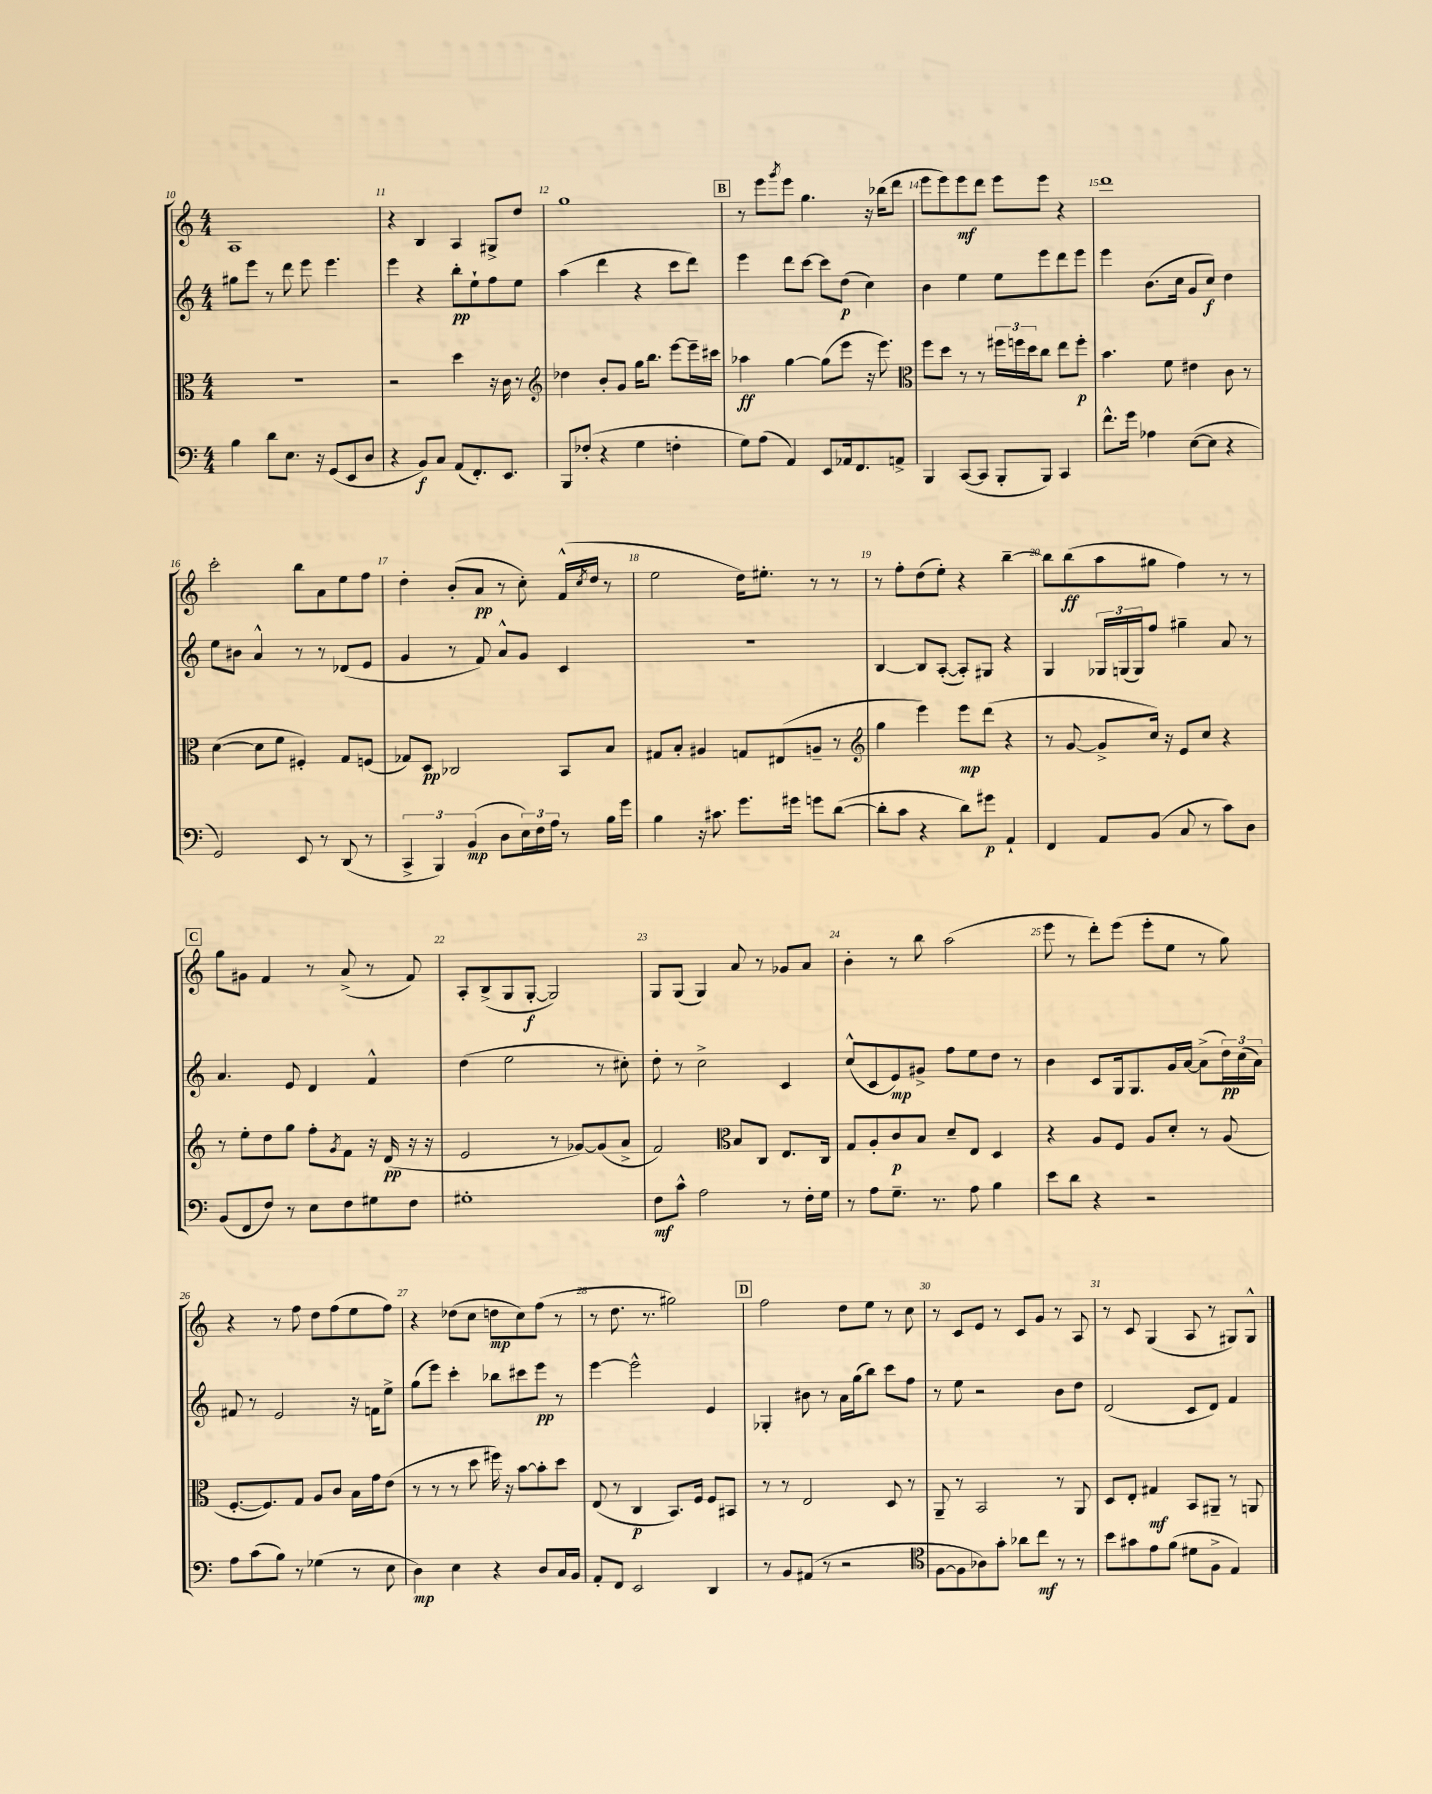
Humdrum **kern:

**kern	**kern	**kern	**kern
*staff4	*staff3	*staff2	*staff1
*clefF4	*clefC3	*clefG2	*clefG2
*k[]	*k[]	*k[]	*k[]
*M4/4	*M4/4	*M4/4	*M4/4
4B	1r	8gg#	1A
.	.	8eee	.
8d	.	8r	.
8.E	.	8ddd	.
.	.	8eee	.
16r	.	.	.
(8GG	.	4.eee	.
8EE	.	.	.
8D	.	.	.
=	=	=	=
4r	2r	4eee	4r
8BB)	.	4r	4B
8C	.	.	.
(8AA	4dd	8bb'	4A
8.FF')	.	8ee`	.
.	16r	8ff	8G#^
8.EE	16c	.	.
.	8r	8ee	8dd
=	=	=	=
*	*clefG2	*	*
8BBB	4dd-	(4aa	1gg
(8F-'	.	.	.
4r	8b'	4ddd	.
.	8g	.	.
4G	16gg	4r	.
.	8.bb	.	.
4F'	[8eee	8ccc	.
.	16eee~]	8ddd)	.
.	16ccc#	.	.
=	=	=	=
8G)	4aa-	4eee	8r
(8A	.	.	8eee
.	.	.	8qggg
4AA)	[4gg	8ddd	8eee
.	.	[8ccc	4.gg
8EE	(8gg]	8ccc]	.
16AA-	8eee	(8dd	.
8.FF	.	.	.
.	16r	4cc)	16r
.	8.eee)	.	(16bb-
8AA^	.	.	8ddd
=	=	=	=
*	*clefC3	*	*
4BBB	8ff	4b	8eee
.	8dd	.	8eee)
([8CC	8r	4ee	8eee
8CC]	8r	.	8ddd
8BBB'	24ff#	8ee	8eee
.	24ff	.	.
.	24dd	.	.
8BBB)	8cc	8eee	8eee
4CC	8ee	8ddd	4r
.	8ff'	8eee	.
=	=	=	=
8.f^^	4.b	4eee	1ddd
16g	.	.	.
4A-	.	(8.b	.
.	8f	.	.
.	.	16cc	.
([8E	4e#	8g	.
8E]	.	8cc)	.
4r	8c	4dd	.
.	8r	.	.
=	=	=	=
2GG)	([4d	8ee	2ccc'
.	.	8b#	.
.	8d]	4a^^	.
.	8f	.	.
8EE	4F#')	8r	8bb
8r	.	8r	8a
(8DD	8G	(8d-	8ee
8r	(8F	8e	8ff
=	=	=	=
6CC^	8G-)	4g	4dd'
.	8D	.	.
6BBB)	.	.	.
.	2C-	8r	(8b'
(6BB	.	.	.
.	.	8f)	8a
8D	.	8a^^	8r
24E)	.	8g	8cc')
24F	.	.	.
24A	.	.	.
8r	8BB	4c	(16f^^
.	.	.	8qcc
.	.	.	16dd
16B	8B	.	8r
16g	.	.	.
=	=	=	=
4B	8G#	1r	2ee
.	8B'	.	.
16r	4A#	.	.
8.c#	.	.	.
8.g	8G	.	16dd)
.	.	.	8.ee#'
.	(8E#	.	.
16g#	.	.	.
8g	8A~	.	8r
([8d	8r	.	8r
=	=	=	=
*	*clefG2	*	*
8d']	4gg	[4B	8r
8c	.	.	8ff'
4r	4eee)	8B]	(8dd
.	.	([8A'	8ee')
8d)	8eee	8A'])	4r
8g#	(8ddd	8G#	.
4AA`	4r	4r	[4bb~
=	=	=	=
4FF	8r	4G	8bb]
.	[8g	.	(8bb
8AA	8g^]	24G-	8aa
.	.	(24G	.
.	.	24G)	.
(8BB	16cc)	8ff	8gg#
.	16r	.	.
8C	8e	4gg#~	4ff)
8r	8cc	.	.
8c)	4r	8a	8r
8D	.	8r	8r
=	=	=	=
(8BB	8r	4.a	8gg
8FF	8ee'	.	8g#
8F)	8dd	.	4f
8r	8gg	8e	.
8E	8ff'	4d	8r
.	8qg	.	.
8F	8f	.	(8a^
8G#	16r	4f^^	8r
.	(16d	.	.
8F	16r	.	8f)
.	16r	.	.
=	=	=	=
1G#'	2e	(4dd	8A'
.	.	.	(8B^
.	.	2ee	8G
.	.	.	[8G'
.	8r	.	2G])
.	[8g-)	.	.
.	(8g-]	8r	.
.	8a^	8cc#')	.
=	=	=	=
8F	2f)	8dd'	8G
8c^^	.	8r	(8G
2A	.	2cc^	4G)
*	*clefC3	*	*
.	8B	.	8a
.	8C	.	8r
8r	8.E	4c	8g-
16F'	.	.	8a
16G	16C	.	.
=	=	=	=
8r	8G	(8cc^^	4b'
8A	8A'	8c	.
8.G~	8c	8e)	8r
.	8B	8g#^	8bb
8.r	.	.	.
.	8d~	8ff	(2aa
8A	8E	8ee	.
4B	4D	8dd	.
.	.	8r	.
=	=	=	=
8e	4r	4b	8eee
8d	.	.	8r
4r	8A	8c	8ddd')
.	8F	16G	(8eee
.	.	8.G	.
2r	8A	.	8eee'
.	8d'	16g	8ee
.	.	[16a	.
.	8r	(8a^]	8r
.	(8A	24dd)	8gg)
.	.	(24cc	.
.	.	24a)	.
=	=	=	=
8A	[8.F'	8f#	4r
(8c	.	8r	.
.	8.F])	.	.
8B)	.	2e	8r
8r	8G	.	8ff
(4G-	8A	.	8dd
.	8c	.	(8ff
8r	16B	16r	8ee
.	16g	16f	.
8E	(8e	8ee^	8ff)
=	=	=	=
4D)	8r	(8gg	4r
.	8r	8eee)	.
4E	8r	4ccc'	(8dd-
.	8dd	.	8cc
4r	16ff#)	8bb-	8dd
.	16r	.	.
.	[8b	8ccc#	8cc)
8D	8b']	8eee	(8ff
16C	8dd	8r	8r
16BB	.	.	.
=	=	=	=
8AA'	(8E	[4eee	8r
8FF	8r	.	8.dd
2EE	4C	2eee^^]	.
.	.	.	8.r
.	8.BB)	.	2gg#)
.	16F	.	.
4DD	8F	4e	.
.	8BB#	.	.
=	=	=	=
8r	8r	4G-'	2ff
8BB	8r	.	.
(8AA#	2E	8b#	.
8r	.	8r	.
2r	.	16a	8dd
.	.	(16gg	.
.	.	8bb)	8ee
.	8D	8ccc	8r
.	8r	8ff	8cc
=	=	=	=
*clefC4	*	*	*
[8F	8AA~	8r	8r
8F]	8r	8ee	8c
8A-)	2BB	2r	8e
8g'	.	.	8r
8a-	.	.	8c
8cc	.	.	8g
8r	8r	8b	8r
8r	8AA	8dd	8A
=	=	=	=
8b	8D	(2d	8r
8g#	8E'	.	8c
8e	4G#	.	(4G
(8f	.	.	.
8d#	8BB	8c	8A
8F^	8AA#~	8d)	8r
4E)	8r	4f	8G#)
.	8AA	.	8G#^^
==	==	==	==
*-	*-	*-	*-
